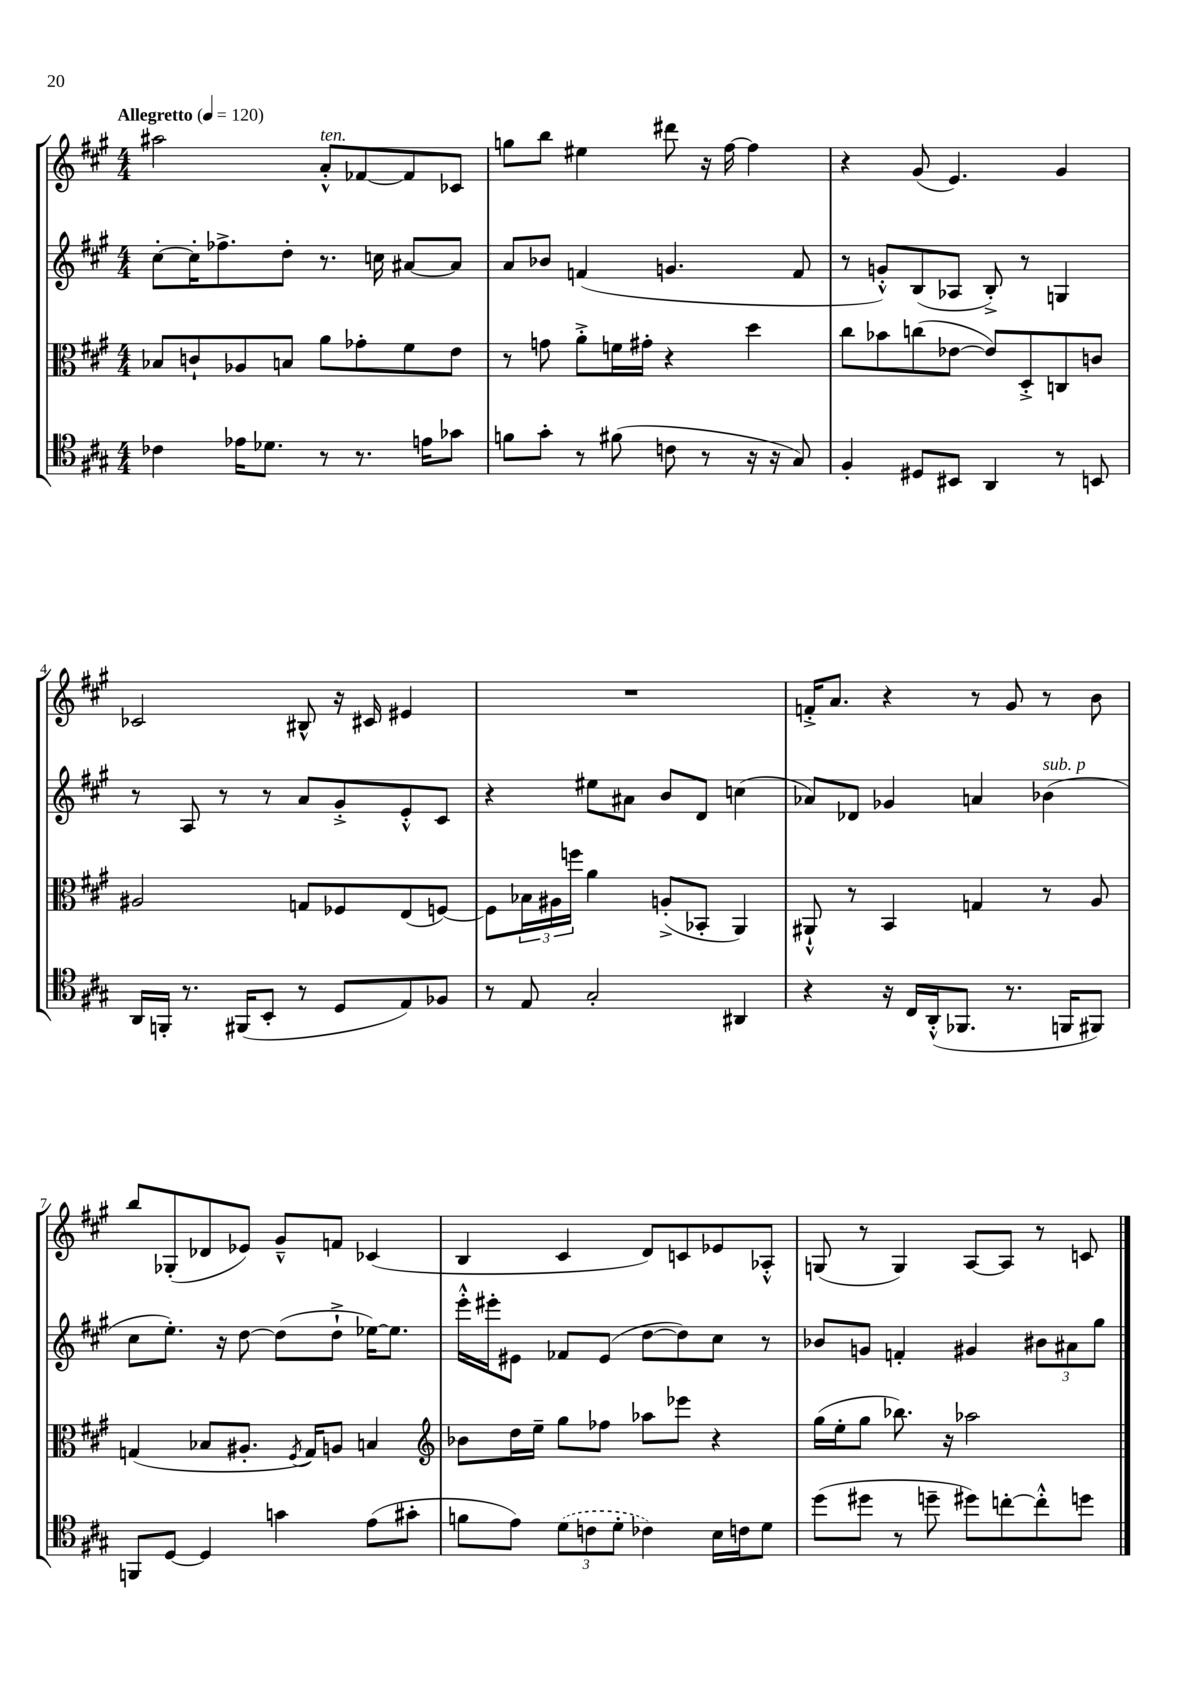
<<
\new StaffGroup <<
\new Staff = "s0" {
    \clef treble \key a \major \numericTimeSignature \time 4/4 \tempo "Allegretto" 4 = 120
    ais''2 a'8-.-^^\markup { \italic "ten." } fes'8~ fes'8 ces'8 |
    g''8 b''8 eis''4 dis'''8 r16 fis''16~ fis''4 |
    r4 gis'8( e'4.) gis'4 |
    ces'2 bis8-^ r16 cis'16 eis'4 |
    R1 |
    f'16-.-> a'8. r4 r8 gis'8 r8 b'8 |
    b''8 ges8-.( des'8 ees'8) gis'8---^ f'8 ces'4( |
    b4 cis'4 d'8) c'8 ees'8 aes8-.-^ |
    g8( r8 g4) a8~ a8 r8 c'8 \bar "|." |
}
\new Staff = "s1" {
    \clef treble \key a \major \numericTimeSignature \time 4/4
    cis''8~-. cis''16-. fes''8.-> d''8-. r8. c''16 ais'8~ ais'8 |
    a'8 bes'8 f'4( g'4. f'8 |
    r8 g'8-.-^) b8( aes8 b8-.->) r8 g4 |
    r8 a8 r8 r8 a'8 gis'8-.-> e'8-.-^ cis'8 |
    r4 eis''8 ais'8 b'8 d'8 c''4( |
    aes'8) des'8 ges'4 a'4 bes'4^\markup { \italic "sub. p" }( |
    cis''8 e''8.-.) r16 d''8~ d''8( d''8-!-> ees''16~) ees''8. |
    e'''16-.-^ eis'''16-. eis'8 fes'8 eis'8( d''8~ d''8) cis''8 r8 |
    bes'8 g'8 f'4-. gis'4 \tuplet 3/2 { bis'8 ais'8 gis''8 } \bar "|." |
}
\new Staff = "s2" {
    \clef alto \key a \major \numericTimeSignature \time 4/4
    bes8 c'8-! aes8 b8 a'8 ges'8-. fis'8 e'8 |
    r8 g'8 a'8-.-> f'16 gis'16-. r4 d''4 |
    cis''8 bes'8 c''8( ees'8~ ees'8) d8-.-> c8 c'8 |
    ais2 g8 fes8 e8( f8~) |
    f8 \tuplet 3/2 { bes16 ais16 f''16 } a'4 a8-.->( bes,8-. a,4) |
    ais,8-!-^ r8 b,4 g4 r8 a8 |
    g4( bes8 ais8.-. \acciaccatura { fis8 } g16) a8 b4 |
    \clef treble bes'8 d''16 e''16-- gis''8 fes''8 aes''8 ees'''8 r4 |
    gis''16( e''16-. gis''8 bes''8.) r16 aes''2 \bar "|." |
}
\new Staff = "s3" {
    \clef tenor \key a \major \numericTimeSignature \time 4/4
    ces'4 ees'16 des'8. r8 r8. e'16 ges'8 |
    f'8 gis'8-. r8 fis'8( c'8 r8 r16 r16 gis8) |
    fis4-. dis8 bis,8 a,4 r8 b,8 |
    a,16 f,16-. r8. fis,16( b,8-. r8 d8 e8) fes8 |
    r8 e8 gis2-. ais,4 |
    r4 r16 cis16 a,16-.-^( fes,8. r8. f,16 fis,8) |
    f,8 d8~ d4 g'4 e'8( gis'8-. |
    f'8 e'8) \tuplet 3/2 { \once \slurDashed d'8( c'8 d'8-. } ces'4) b16 c'16 d'8 |
    d''8( dis''8 r8 d''8-- dis''8) c''8~-. c''8-.-^ d''8 \bar "|." |
}
>>
>>
